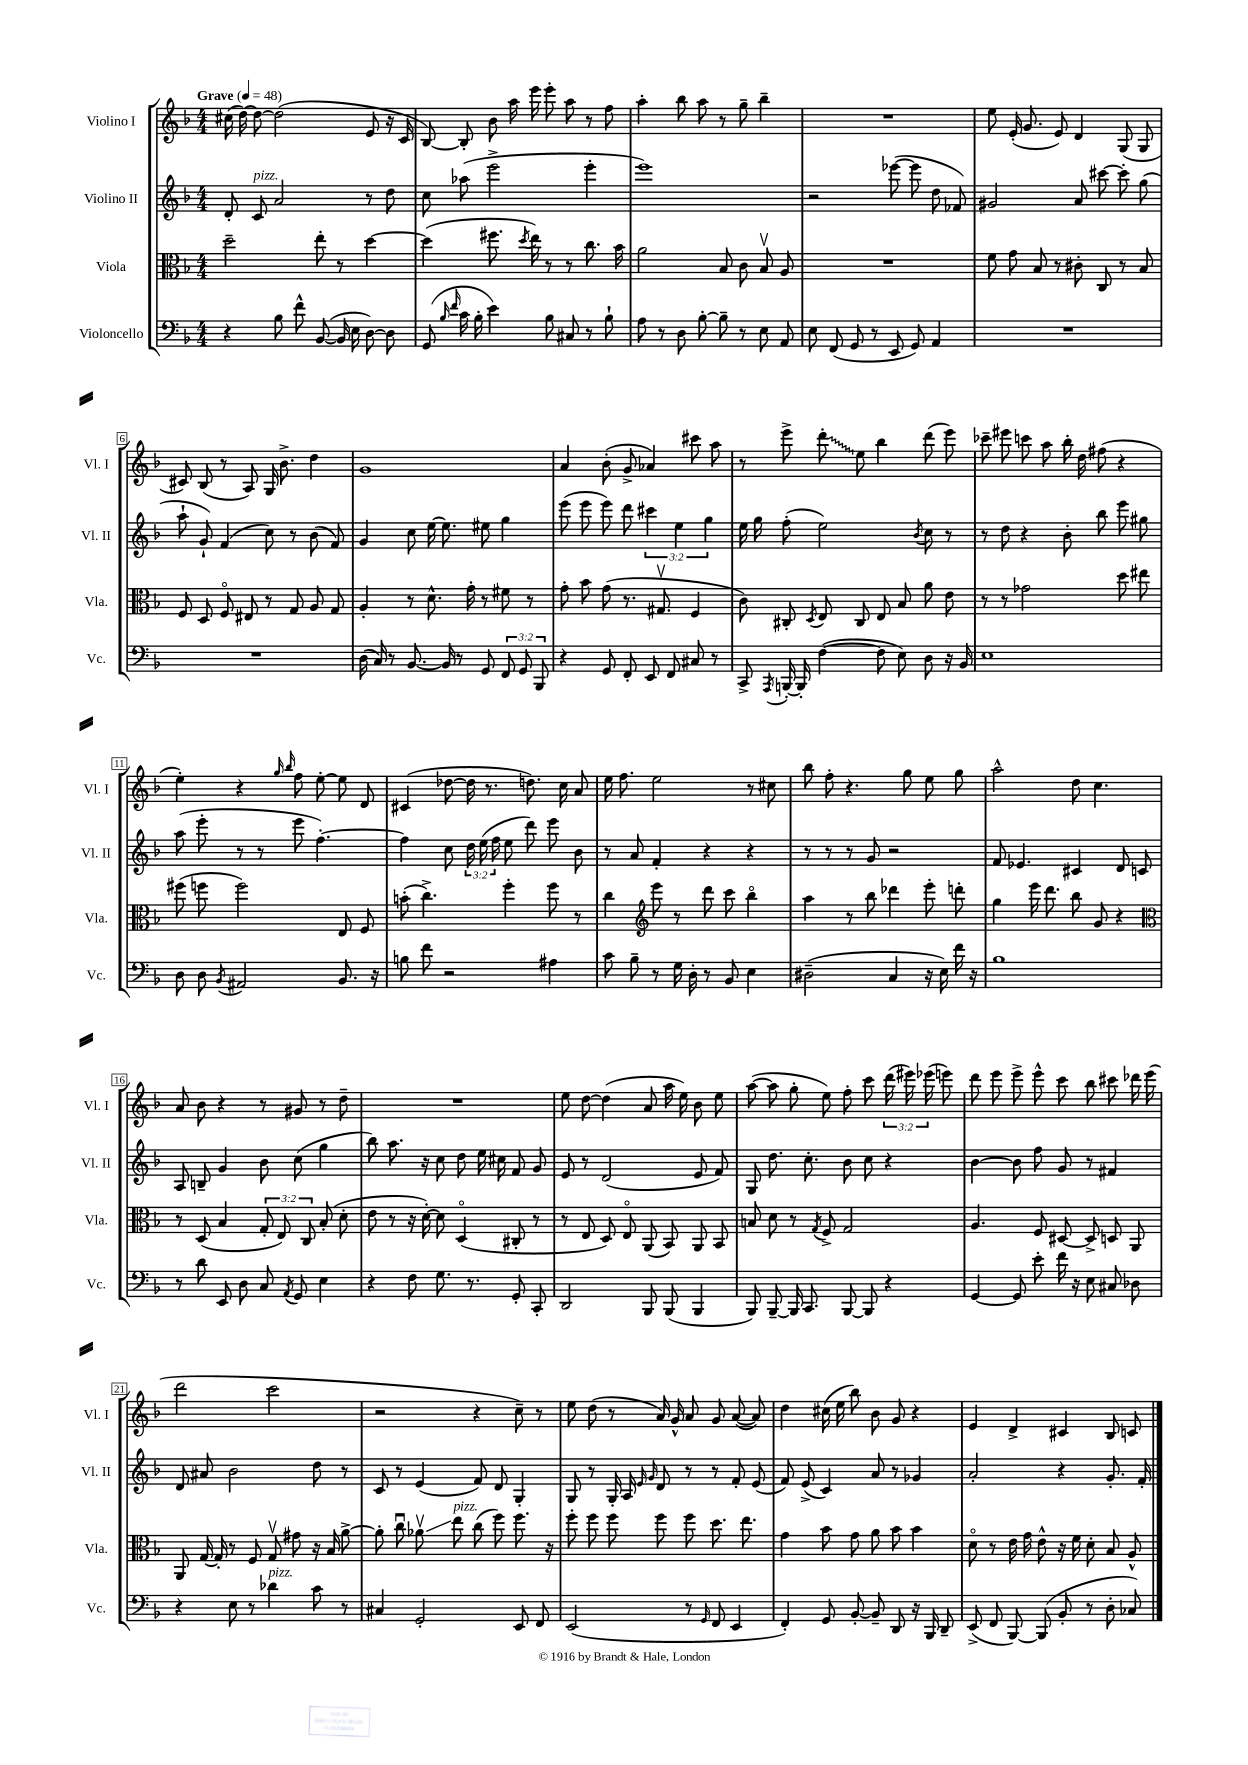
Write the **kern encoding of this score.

**kern	**kern	**kern	**kern
*staff4	*staff3	*staff2	*staff1
*clefF4	*clefC3	*clefG2	*clefG2
*k[b-]	*k[b-]	*k[b-]	*k[b-]
*M4/4	*M4/4	*M4/4	*M4/4
*MM48	*MM48	*MM48	*MM48
4r	2dd~	8d'	(16cc#
.	.	.	[16dd)
.	.	8c	8dd_
8B-	.	2a	(2dd]
8f^^	.	.	.
([8BB-	8ee'	.	.
16BB-]	8r	.	.
16E	.	.	.
[8D)	[4dd	8r	8e
8D]	.	8dd	16r
.	.	.	16c
=	=	=	=
(8GG	(4dd]	8cc	[8B-)
16qqB-	.	.	.
16qqf	.	.	.
16c	.	(8aa-	8B-']
16B-'	.	.	.
4e)	8.ff#	2eee^	8b-
.	.	.	16aa
.	8qdd	.	.
.	16ee)	.	16eee
8B-	8r	.	8eee'
8C#	8r	.	8aa
8r	8.cc	4eee'	8r
8B-`	.	.	8ff
.	16b-	.	.
=	=	=	=
8A	2a	1eee)	4aa'
8r	.	.	.
8D	.	.	8bb-
[8B-'	.	.	8aa
8B-~]	8B-	.	8r
8r	8c	.	8gg~
8E	8B-v	.	4bb-~
8AA	8A	.	.
=	=	=	=
8E	1r	2r	1r
(8FF	.	.	.
8GG	.	.	.
8r	.	.	.
8EE	.	([8eee-	.
8GG)	.	8eee-]	.
4AA	.	8dd	.
.	.	8f-)	.
=	=	=	=
1r	8f	2g#	8ee
.	8g	.	(16e'
.	.	.	8.g
.	8B-	.	.
.	8r	.	8e)
.	8c#'	8a	4d
.	8C	[8ccc#	.
.	8r	8ccc#']	(8G
.	8B-	(8gg	8G
=	=	=	=
1r	8F	8aa`	8c#)
.	8D	8g`)	(8B-
.	8Fo	(4f	8r
.	8E#	.	8A)
.	8r	8cc)	16G
.	.	.	8.b-^
.	8G	8r	.
.	8A	(8b-	4dd
.	8G	8f)	.
=	=	=	=
(16D	4A'	4g	1g
16C)	.	.	.
8r	.	.	.
[8.BB-	8r	8cc	.
.	8.d^^	[16ee	.
16BB-]	.	8.ee]	.
8r	.	.	.
.	16g'	.	.
8GG	8r	8ee#	.
12FF	8f#	4gg	.
12GG	.	.	.
.	8r	.	.
12BBB-	.	.	.
=	=	=	=
4r	8g'	(8eee	4a
.	8b-	8eee	.
8GG	(8g	8eee)	(8b-'
8FF'	8.r	8ddd	8g^
8EE	.	6ccc#	4a-)
.	8.G#v	.	.
8FF	.	.	.
.	.	6ee	.
8C#	4F	.	8ccc#
.	.	6gg	.
8r	.	.	8aa
=	=	=	=
8CC^	8c)	16ee	8r
.	.	16gg	.
8qAAA	.	.	.
[16BBB'	8C#'	(8ff'	8eee^
16BBB']	.	.	.
.	8qD	.	.
([4F	8E	2ee)	8ddd'
.	8C#	.	8ee
8F]	8E	.	4bb-
8E)	8B-	.	.
.	.	8qb-	.
8D	8a	8cc	(8ddd
16r	8e	8r	8eee)
16BB-	.	.	.
=	=	=	=
1E	8r	8r	8ccc-~
.	8r	8dd	8eee#
.	2g-	4r	8ccc
.	.	.	8aa
.	.	8b-'	16bb-'
.	.	.	16dd
.	.	8bb-	(8ff#
.	8dd	8eee	4r
.	8ee#	8gg#	.
=	=	=	=
8D	(8ff#	(8aa	4ee')
8D	8ff	8eee'	.
8qBB-	.	.	.
2AA#	2ff)	8r	4r
.	.	8r	.
.	.	.	16qqgg
.	.	.	16qqbb-
.	.	8eee	8ff
.	.	[4.ff')	[8ee'
8.BB-	8E	.	8ee]
.	8F	.	8d
16r	.	.	.
=	=	=	=
8B	(8b'	4ff]	(4c#
8f	4.cc^)	.	.
2r	.	8cc	[8dd-
.	.	24dd	16dd-]
.	.	(24ee	.
.	.	.	8.r
.	.	24ff	.
.	4ff'	8ee	.
.	.	8ddd)	8.dd)
4A#	8ff	8eee	.
.	.	.	16cc
.	8r	8b-	8a
=	=	=	=
8c	4cc	8r	16ee
.	.	.	8.ff
8B-~	.	8a	.
*	*clefG2	*	*
8r	8eee	4f'	2ee
16G	8r	.	.
16D'	.	.	.
8r	8ddd	4r	.
8BB-	8ccc	.	.
4E	4bb-o	4r	8r
.	.	.	8cc#
=	=	=	=
(2D#~	4aa	8r	8bb-
.	.	8r	8ff'
.	8r	8r	4.r
.	8bb-	8g	.
4C	4ddd-	2r	.
.	.	.	8gg
16r	8eee'	.	8ee
16E)	.	.	.
16f	8ddd'	.	8gg
16r	.	.	.
=	=	=	=
1B-	4gg	8f	2aa^^
.	.	4.e-	.
.	16eee	.	.
.	8.ddd	.	.
.	8bb-	4c#	8dd
.	8g	.	4.cc
.	4r	8d	.
.	.	8c	.
=	=	=	=
*	*clefC3	*	*
8r	8r	8A	8a
8d	(8D	8B~	8b-
8EE	4B-	4g	4r
8D	.	.	.
8C	12G'	8b-	8r
.	12E)	.	.
8qAA	.	.	.
8GG	.	(8cc	8g#
.	12C	.	.
4E	(8B-'	4gg	8r
.	8d'	.	8dd~
=	=	=	=
4r	8e	8bb-)	1r
.	8r	8.aa	.
8F	16r	.	.
.	[16d')	16r	.
8.G	8d]	8cc	.
.	(4Do	8dd	.
8.r	.	.	.
.	.	16ee	.
.	.	16cc#	.
8GG'	8C#'	8f	.
8CC'	8r	8g	.
=	=	=	=
2DD	8r	8e	8ee
.	8E	8r	[8dd
.	8D)	(2d	(4dd]
.	8Eo	.	.
8BBB-	(8AA	.	8a
(8BBB-	8BB-)	.	16aa
.	.	.	16ee)
4BBB-	8AA	8e	8b-
.	8BB-	8f)	8ee
=	=	=	=
8BBB-)	8B	8G	([8aa
[8BBB-~	8d	8.dd	8aa]
16BBB-]	8r	.	8gg'
8.CC	.	8.cc'	.
.	8qG	.	.
.	8F^	.	8ee)
[8BBB-	2G	8b-	8ff'
8BBB-]	.	8cc	8ccc
4r	.	4r	(24ddd
.	.	.	24eee#)
.	.	.	(24eee-
.	.	.	8eee)
=	=	=	=
[4GG	4.A	[4b-	8ddd
.	.	.	8eee
8GG]	.	8b-]	8eee^
8e'	8F	8ff	8eee^^
16f	[8D#	8g	8ccc
16r	.	.	.
8E	8D#^]	8r	8bb-
8C#	8D	4f#	8ccc#
8D-	8AA	.	16ddd-
.	.	.	(16eee
=	=	=	=
4r	8AA	8d	2ddd
.	[16G	8a#	.
.	16G']	.	.
8E	8r	2b-	.
8r	8F	.	.
4d-	8Gv	.	2ccc
.	8g#	.	.
8c	16r	8dd	.
.	16B-	.	.
8r	[8a^	8r	.
=	=	=	=
4C#	8a']	8c	2r
.	8ccu	8r	.
2GG'	8a-v	(4e	.
.	8ee	.	.
.	(8cc	8f)	4r
.	8ff)	8d	.
8EE	8.ff	4G'	8cc~)
8FF	.	.	8r
.	16r	.	.
=	=	=	=
(2EE	8ff'	8G	8ee
.	8ff	8r	(8dd
.	8ff	16G'	8r
.	.	16A	.
.	.	16qqe	.
.	.	16qqg	.
.	8ff	8d	16a)
.	.	.	16g^^
8r	8ff	8r	8a
16qqGG	.	.	.
8FF	8.dd	8r	8g
4EE	.	8f'	([8a
.	8.ee	.	.
.	.	(8e	8a])
=	=	=	=
4FF')	4g	8f)	4dd
.	.	(8e^	.
8GG	8b-	4c)	(16cc#
.	.	.	16ee
[8BB-'	8g	.	8bb-)
8BB-~]	8a	8a	8b-
8DD	8b-	8r	8g
16r	4b-	4g-	4r
16BBB-	.	.	.
8DD~	.	.	.
=	=	=	=
(8EE^	8do	2a'	4e
8FF	8r	.	.
[8BBB-)	16e	.	4d^
.	16g	.	.
(8BBB-]	8e^^	.	.
8BB-'	16r	4r	4c#
.	16f	.	.
8r	8d'	.	.
8D'	8B-	8.g'	8B-
8C-)	8A^^	.	8c
.	.	16f'	.
==	==	==	==
*-	*-	*-	*-
